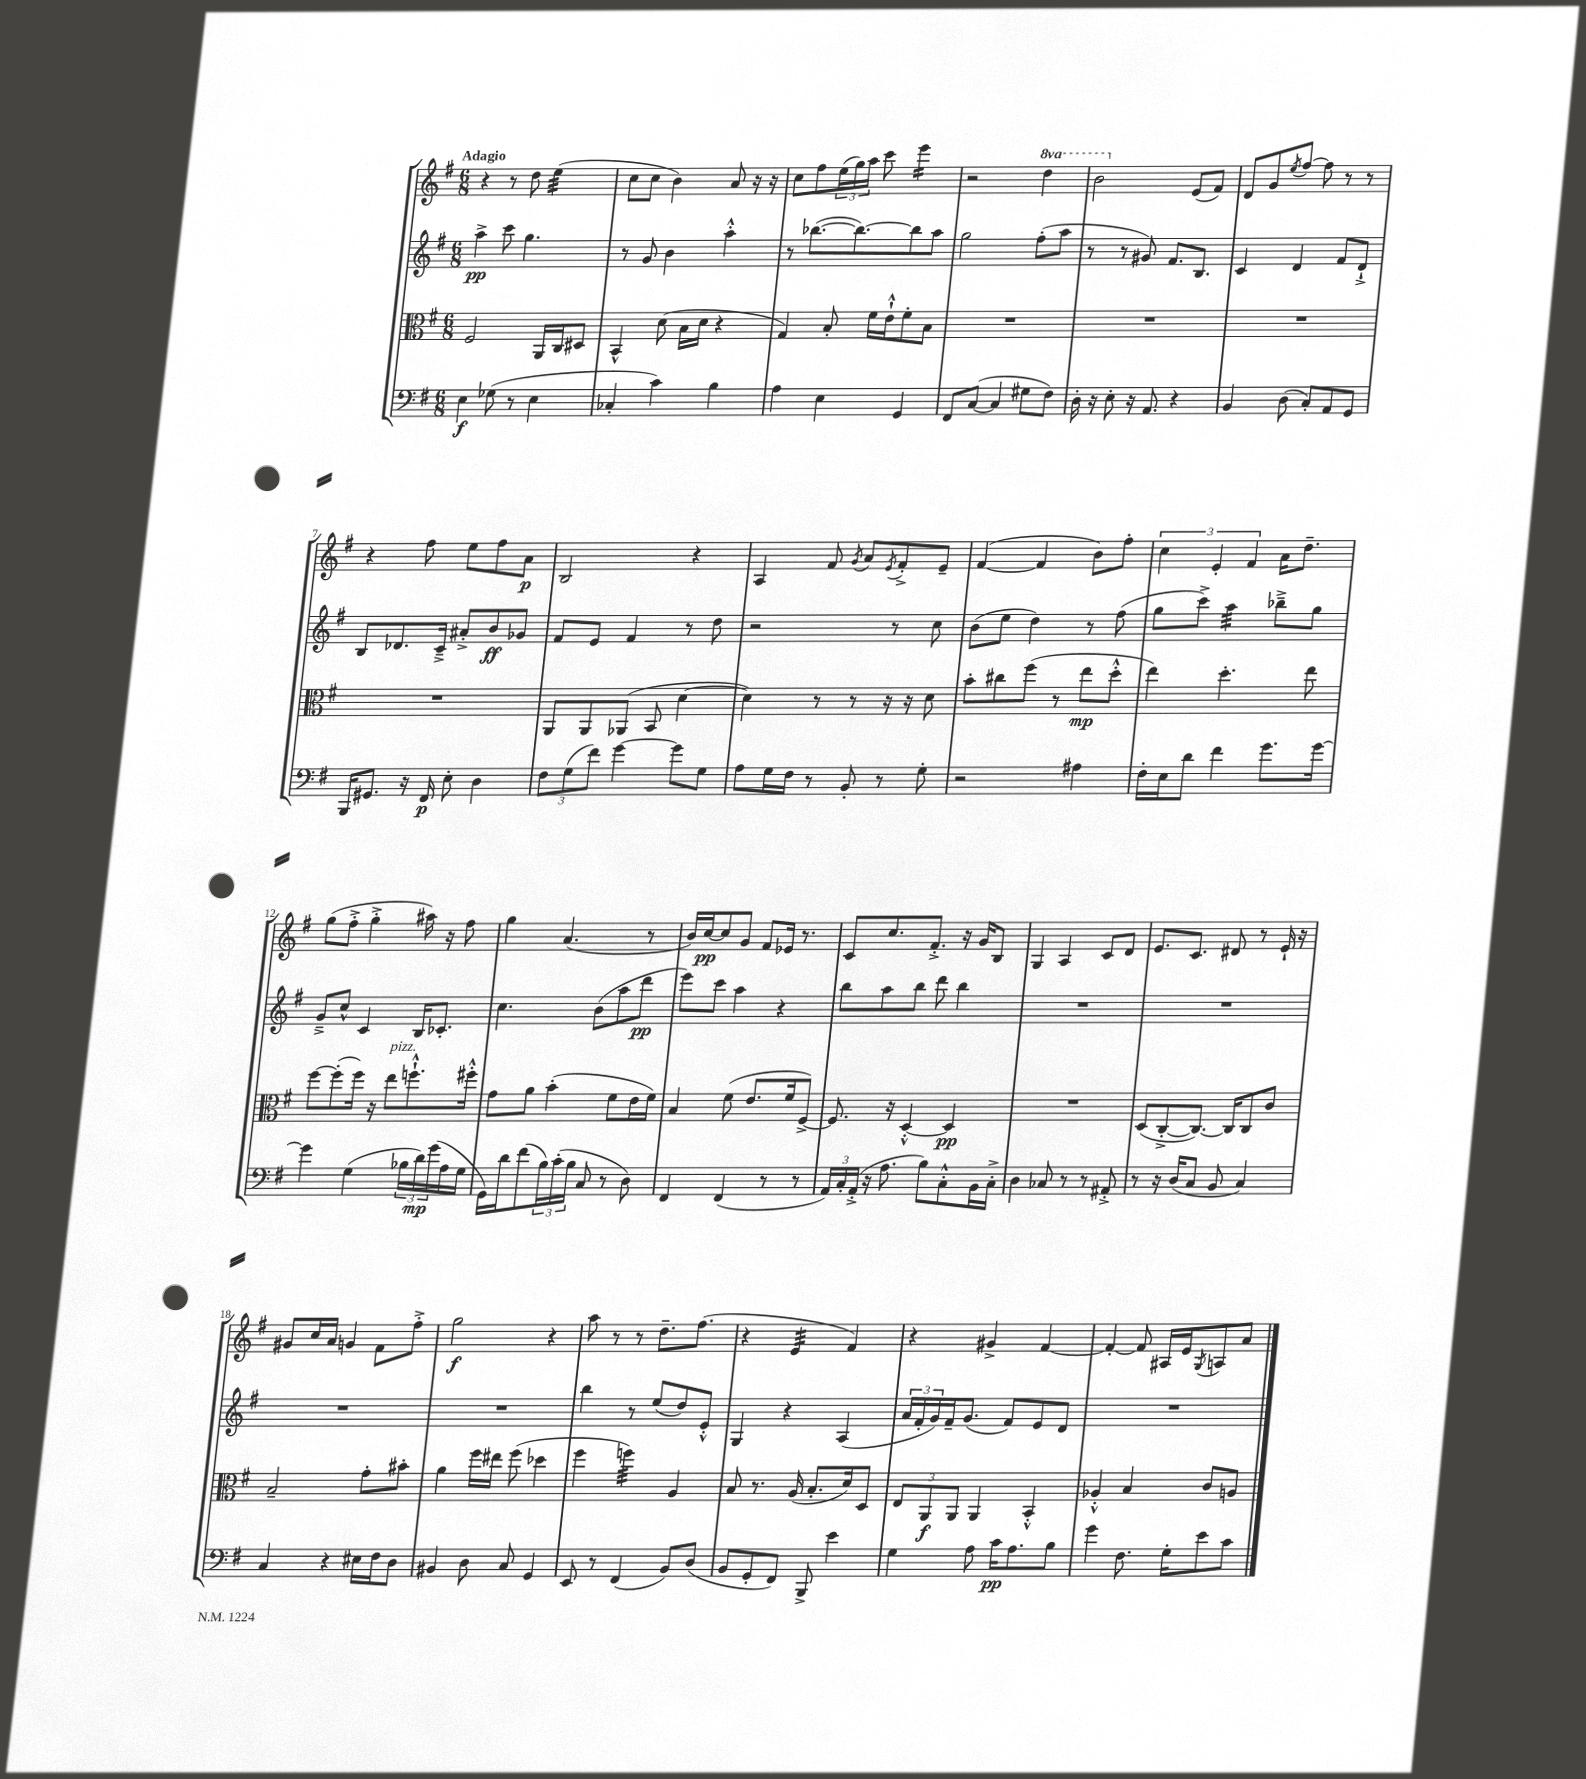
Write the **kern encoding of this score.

**kern	**kern	**kern	**kern
*staff4	*staff3	*staff2	*staff1
*clefF4	*clefC3	*clefG2	*clefG2
*k[f#]	*k[f#]	*k[f#]	*k[f#]
*M6/8	*M6/8	*M6/8	*M6/8
4E	2F#	4aa^	4r
(8G-	.	8ccc	8r
8r	.	4.gg	8dd
4E	16AA	.	(4ee
.	16C	.	.
.	8D#	.	.
=	=	=	=
4C-'	4BB^^	8r	8cc
.	.	8g	8cc
4c)	(8d	4b	4b)
.	16B	.	.
.	16d	.	.
4B	4r	4aa'^^	8a
.	.	.	16r
.	.	.	16r
=	=	=	=
4A	4G)	8r	8cc
.	.	([8.bb-	8ff#
4E	8B'	.	(24ee
.	.	.	24gg)
.	.	8.bb-_)	.
.	.	.	24aa
.	16f#	.	8ccc
.	16e`^^	.	.
4GG	8f#'	8bb-]	4eee
.	8B	8aa	.
=	=	=	=
8FF#	2.r	2gg	2r
([8C	.	.	.
4C]	.	.	.
8G#	.	(8ff#'	4ddd
8F#)	.	8aa	.
=	=	=	=
16D'	2.r	8r	2bb
16r	.	.	.
8E'	.	8r	.
16r	.	8g#)	.
8.AA	.	.	.
.	.	8.f#	.
4r	.	.	(8e
.	.	8.B	.
.	.	.	8f#)
=	=	=	=
4BB	2.r	4c	8d
.	.	.	8g
.	.	.	8qee
(8D	.	4d	[8ff#
8C')	.	.	8ff#]
8AA	.	8f#	8r
8GG	.	8d`^	8r
=	=	=	=
16BBB	2.r	8B	4r
8.GG#	.	.	.
.	.	8.d-	.
16r	.	.	8ff#
16FF#	.	16c~^	.
8E'	.	8a#'^	8ee
4D	.	8b	8ff#
.	.	8g-	8a
=	=	=	=
12F#	8AA	8f#	2B
(12G	.	.	.
.	8AA	8e	.
12f#)	.	.	.
[4g	(8AA-	4f#	.
.	8BB	.	.
8g]	[4d	8r	4r
8G	.	8dd	.
=	=	=	=
8A	4d])	2r	4A
16G	.	.	.
16F#	.	.	.
8r	8r	.	8f#
.	.	.	8qg
8BB'	8r	.	8a
.	.	.	8qe
8r	16r	8r	8f#'^
.	16r	.	.
8G'	8d	8cc	8e~
=	=	=	=
2r	8b'	(8b	([4f#
.	8cc#	8ee	.
.	(8ff#	4dd)	4f#]
.	8r	.	.
4A#	8ee	8r	8b)
.	8dd'^^	(8ff#	8ff#'
=	=	=	=
16F#'	4ee)	8gg	6cc
16E	.	.	.
8d	.	8ccc^)	.
.	.	.	6e'
4f#	4.dd'	4aa	.
.	.	.	6f#
8.g	.	8bb-~^	16a
.	.	.	8.dd~
.	8ee	8gg	.
[16g	.	.	.
=	=	=	=
4g]	[8ff#	8g~^	(8gg
.	(8ff#']	8cc^^	8ff#'^
(4G	16ff#)	4c	4gg'^
.	16r	.	.
.	8ee	.	.
24B-	8.ff`^^	16B	16aa#)
24d)	.	.	.
.	.	8.c-'	16r
(24g	.	.	.
16A	.	.	8ff#
16G	16ff#'^^	.	.
=	=	=	=
16GG)	8g	4.cc	4gg
16d	.	.	.
(8f#	8a	.	.
24B)	(4b'	.	(4.a
(24c'	.	.	.
24B	.	.	.
8C	.	(8b	.
8r	8f#	8aa	.
8D)	16e	8ddd	8r
.	16f#)	.	.
=	=	=	=
4FF#	4B	8eee)	16b)
.	.	.	[16cc
.	.	8ccc	8cc]
(4FF#	(8f#	4aa	8g
.	8.e	.	8f#
8r	.	4r	16e-
.	16f#	.	8.r
8r	[8F#^)	.	.
=	=	=	=
24AA)	8.F#]	8bb	8c
24C'	.	.	.
(24AA'^	.	.	.
16r	.	8aa	8.cc
8.A	16r	.	.
.	[4D'^^	8bb	.
.	.	.	8.f#'^
8B)	.	8ddd	.
8C'^^	4D]	4bb	16r
.	.	.	16g
16BB	.	.	8B
16C'^	.	.	.
=	=	=	=
4D	2.r	2.r	4G
8C-	.	.	4A
8r	.	.	.
8r	.	.	8c
8AA#'^	.	.	8d
=	=	=	=
8r	(8D	2.r	8.e
16r	[8C'^	.	.
(16D	.	.	8.c
8C	8.C_)	.	.
8BB	.	.	8d#
.	16C]	.	.
4C)	8C	.	8r
.	8c	.	16e`
.	.	.	16r
=	=	=	=
4C	2B~	2.r	8g#
.	.	.	16cc
.	.	.	16a
4r	.	.	4g
16E#	8g'	.	8f#
16F#	.	.	.
8D	8b#'	.	8ff#'^
=	=	=	=
4BB#	4a	2.r	2gg
8D	16ff#	.	.
.	16ee#	.	.
8C	(8ff#	.	.
4GG	4dd-	.	4r
=	=	=	=
8EE	4ff#	4bb	8aa
8r	.	.	8r
(4FF#	4ff)	8r	8r
.	.	(8ee	8.dd~
8BB)	4A	8dd)	.
.	.	.	(8.ff#
(8D	.	8e'^^	.
=	=	=	=
8BB	8B	4G	4r
8GG'	8.r	.	.
8FF#)	.	4r	4e
.	(16A	.	.
8BBB^	8.B'	.	.
4e	.	(4A	4f#)
.	16d)	.	.
.	8D	.	.
=	=	=	=
4G	12E	24a	4r
.	.	24f#'	.
.	12AA	24g)	.
.	.	16f#~	.
.	12AA	.	.
.	.	(8.g	.
8A	4AA	.	4g#^
16c	.	8f#)	.
8.A	.	.	.
.	4BB'^^	8e	[4f#
8B	.	8d	.
=	=	=	=
4g	4A-'^^	2.r	4f#'_
8.F#	4B	.	8f#]
.	.	.	16A#
16G'	.	.	16e
.	.	.	8qG
8e	8c	.	8A
8c	8A	.	8a
==	==	==	==
*-	*-	*-	*-
